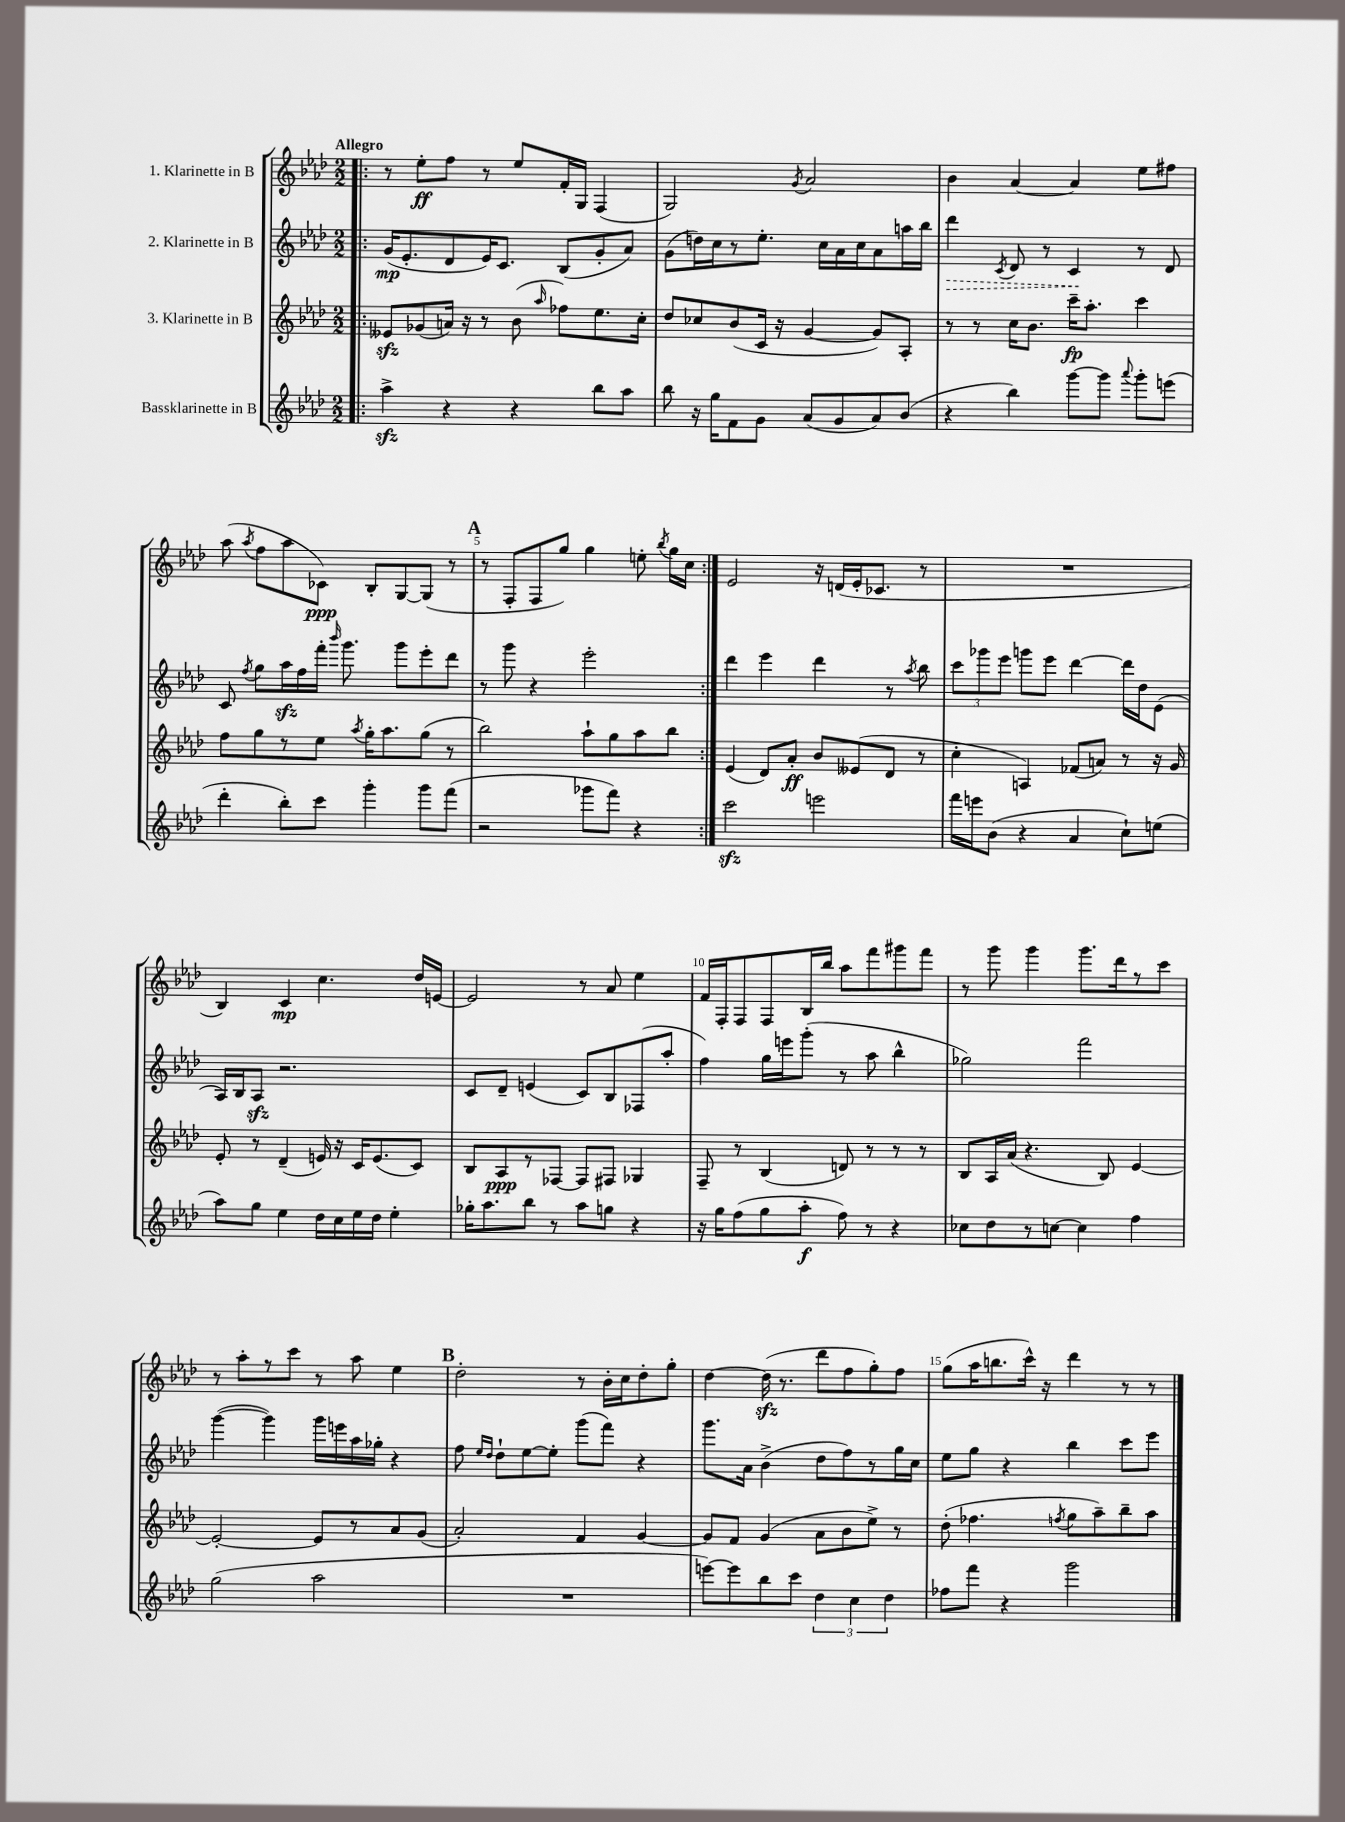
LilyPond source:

<<
\new StaffGroup <<
\new Staff = "s0" \with { instrumentName = "1. Klarinette in B" } {
    \clef treble \key aes \major \numericTimeSignature \time 2/2 \tempo "Allegro"
    \autoBeamOff \repeat volta 2 { \bar ".|:" r8 ees''8[-.\ff f''8] r8 ees''8[ f'16-. g16] f4( |
    g2) \acciaccatura { g'8 } aes'2 |
    bes'4 aes'4~ aes'4 ees''8[ fis''8] |
    aes''8( \acciaccatura { aes''8 } f''8[ aes''8 ces'8]\ppp) bes8[-. g8~ g8]( r8 |
    \mark \markup { \bold "A" } r8 f8[-. f8 g''8]) g''4 e''8-. \acciaccatura { bes''8 } g''16[ c''16] | }
    ees'2 r16 d'16[( ees'16-. ces'8.] r8 |
    R1 |
    bes4) c'4\mp c''4. des''16[ e'16]~ |
    e'2 r8 aes'8 ees''4 |
    f'16[ f16-. f8 f8 bes16 bes''16] aes''8[ f'''8 gis'''8 f'''8] |
    r8 g'''8 g'''4 g'''8.[ des'''16 r8 c'''8] |
    r8 aes''8[-. r8 c'''8] r8 aes''8 ees''4 |
    \mark \markup { \bold "B" } des''2-. r8 bes'16[-. c''16 des''8-. g''8]-. |
    des''4~ des''16\sfz( r8. des'''8[ f''8 g''8-.) f''8] |
    g''8[( aes''16 b''8. c'''16]-^) r16 des'''4 r8 r8 \bar "|." |
}
\new Staff = "s1" \with { instrumentName = "2. Klarinette in B" } {
    \clef treble \key aes \major \numericTimeSignature \time 2/2
    \autoBeamOff \repeat volta 2 { \bar ".|:" g'16[\mp( ees'8.-. des'8 ees'16) c'8.] bes8[( g'8-. aes'8]) |
    g'8[( d''16) c''16 r8 ees''8.]-. c''16[ aes'16 c''16 aes'8 a''16 bes''16] |
    \once \override Hairpin.style = #'dashed-line des'''4\> \acciaccatura { c'8 } des'8 r8 c'4\! r8 des'8 |
    c'8 \acciaccatura { f''8 } g''8[ aes''16\sfz f''16 f'''16]-. \grace { bes'''16 } g'''8. g'''8[ ees'''8-. des'''8] |
    \mark \markup { \bold "A" } r8 g'''8 r4 ees'''2-. | }
    des'''4 ees'''4 des'''4 r8 \acciaccatura { aes''8 } bes''8 |
    \tuplet 3/2 { c'''8[ ges'''8 ees'''8] } g'''8[ ees'''8] des'''4~ des'''16[ des''16 ees'8]( |
    aes16[) bes16 aes8]\sfz r2. |
    c'8[ des'8]-- e'4( c'8[) bes8 fes8( aes''8]-. |
    f''4) g''16[ e'''16 g'''8]-.( r8 aes''8 bes''4-^ |
    ges''2) f'''2 |
    g'''4~( g'''4) g'''16[ e'''16 aes''16 ges''16]-. r4 |
    \mark \markup { \bold "B" } f''8 \grace { ees''16[ des''16] } des''8[-! ees''8~ ees''8]-. g'''8[( f'''8]) r4 |
    g'''8.[ aes'16] bes'4->( des''8[ f''8) r8 g''16 c''16] |
    ees''8[ g''8] r4 bes''4 c'''8[ ees'''8] \bar "|." |
}
\new Staff = "s2" \with { instrumentName = "3. Klarinette in B" } {
    \clef treble \key aes \major \numericTimeSignature \time 2/2
    \autoBeamOff \repeat volta 2 { \bar ".|:" eeses'8[\sfz ges'8( a'16]) r16 r8 bes'8( \grace { aes''16 } fes''8[) ees''8. c''16]-. |
    des''8[ ces''8 bes'8( c'16] r16 g'4~ g'8[) aes8]-. |
    r8 r8 c''16[ bes'8.] c'''16[--\fp aes''8.]-. c'''4 |
    f''8[ g''8 r8 ees''8] \acciaccatura { aes''8 } g''16[-. aes''8. g''8]( r8 |
    \mark \markup { \bold "A" } bes''2) aes''8[-! g''8 aes''8 bes''8] | }
    ees'4( des'8[) aes'8]-.\ff bes'8[ eeses'8( des'8] r8 |
    c''4-. a4) fes'8[( a'8]) r8 r16 g'16 |
    ees'8-. r8 des'4--( e'16) r16 c'16[ e'8.( c'8]) |
    bes8[ aes8\ppp r8 fes8]~ fes8[ fis8] ges4 |
    f8-- r8 bes4( d'8) r8 r8 r8 |
    bes8[ aes16 aes'16]( r4. bes8) ees'4~ |
    ees'2~-. ees'8[ r8 aes'8 g'8]( |
    \mark \markup { \bold "B" } aes'2-.) f'4 g'4~ |
    g'8[ f'8] g'4( aes'8[ bes'8 ees''8]->) r8 |
    des''8-.( fes''4. \acciaccatura { f''8 } g''8[ aes''8--) bes''8-- aes''8] \bar "|." |
}
\new Staff = "s3" \with { instrumentName = "Bassklarinette in B" } {
    \clef treble \key aes \major \numericTimeSignature \time 2/2
    \autoBeamOff \repeat volta 2 { \bar ".|:" aes''4->\sfz r4 r4 bes''8[ aes''8] |
    bes''8 r16 g''16[ f'8 g'8] aes'8[( g'8 aes'8) bes'8]( |
    r4 bes''4) g'''8[~ g'''8] \appoggiatura { aes'''8 } g'''8[-. e'''8]( |
    des'''4-. bes''8[-.) c'''8] g'''4-. g'''8[ f'''8]( |
    \mark \markup { \bold "A" } r2 ges'''8[ f'''8]) r4 | }
    c'''2\sfz e'''2 |
    f'''16[ e'''16 bes'8]( r4 aes'4 c''8[-!) e''8]( |
    aes''8[) g''8] ees''4 des''16[ c''16 ees''16 des''16] ees''4-. |
    ges''16[-. aes''8. bes''8] r8 aes''8[ g''8] r4 |
    r16 g''16[ f''8( g''8 aes''8]-.\f f''8) r8 r4 |
    ces''8[ des''8 r8 c''8]~ c''4 f''4 |
    g''2( aes''2 |
    \mark \markup { \bold "B" } R1 |
    e'''8[~) e'''8 bes''8 c'''8] \tuplet 3/2 { des''4 c''4 des''4 } |
    fes''8[ f'''8] r4 g'''2 \bar "|." |
}
>>
>>
\layout { \context { \Score \override BarNumber.break-visibility = ##(#f #t #t) barNumberVisibility = #(every-nth-bar-number-visible 5) } }
